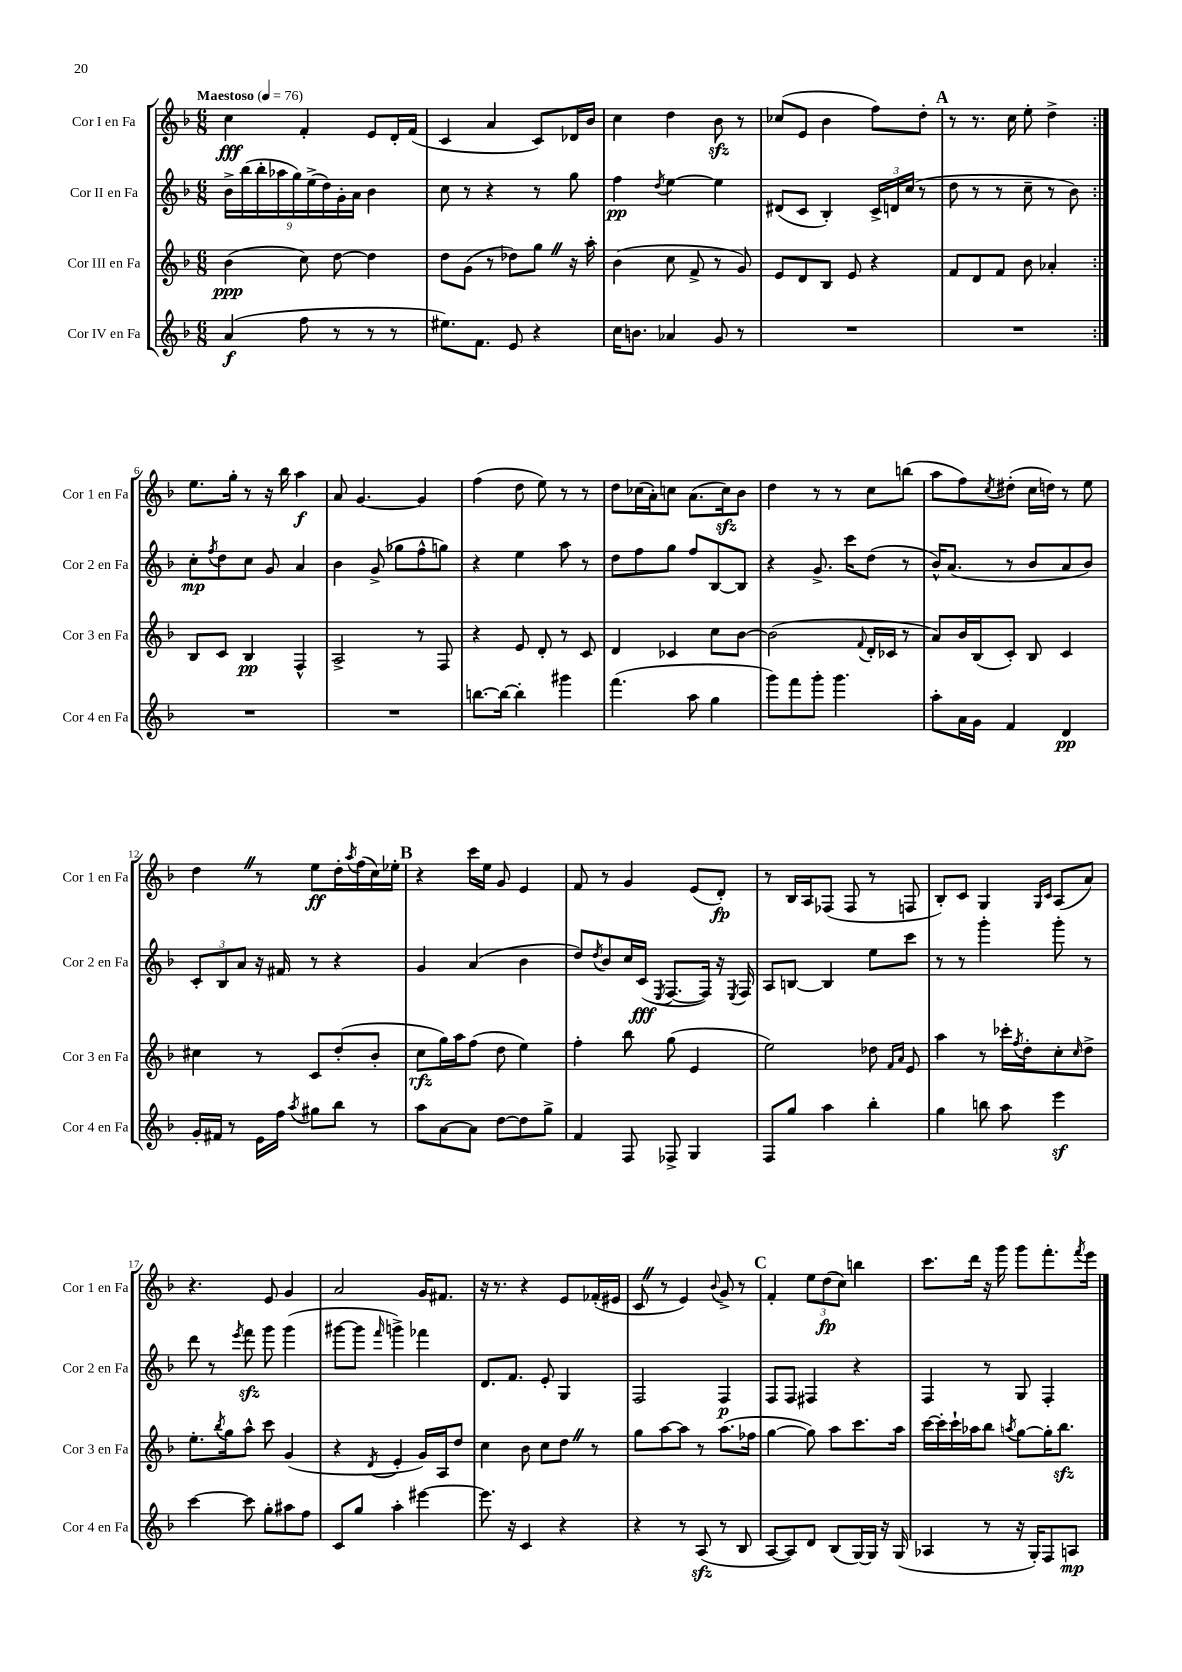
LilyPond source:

<<
\new StaffGroup <<
\new Staff = "s0" \with { instrumentName = "Cor I en Fa" shortInstrumentName = "Cor 1 en Fa" } {
    \clef treble \key f \major \numericTimeSignature \time 6/8 \tempo "Maestoso" 4 = 76
    \repeat volta 2 { c''4\fff f'4-. e'8 d'16-. f'16( |
    c'4 a'4 c'8) des'16 bes'16 |
    c''4 d''4 bes'8\sfz r8 |
    ces''8( e'8 bes'4 f''8) d''8-. |
    \mark \markup { \bold "A" } r8 r8. c''16 e''8-. d''4-> | }
    e''8. g''16-. r8 r16 bes''16 a''4\f |
    a'8 g'4.~ g'4 |
    f''4( d''8 e''8) r8 r8 |
    d''8 ces''16( a'16-.) c''8 a'8.( c''16\sfz) bes'8 |
    d''4 r8 r8 c''8 b''8( |
    a''8 f''8) \acciaccatura { c''8 } dis''8-.( c''16 d''16) r8 e''8 |
    d''4 \once \override BreathingSign.text = \markup { \musicglyph "scripts.caesura.straight" } \breathe r8 e''8\ff d''16-. \acciaccatura { a''8 } f''16( c''16) ees''16-. |
    \mark \markup { \bold "B" } r4 c'''16 e''16 g'8 e'4 |
    f'8 r8 g'4 e'8( d'8-.\fp) |
    r8 bes16 a16 fes8( fes8 r8 f8 |
    bes8-.) c'8 g4 \grace { g16 c'16 } a8( a'8) |
    r4. e'8 g'4 |
    a'2 g'16 fis'8. |
    r16 r8. r4 e'8 fes'16-.( eis'16 |
    c'8 \once \override BreathingSign.text = \markup { \musicglyph "scripts.caesura.straight" } \breathe r8 e'4) \appoggiatura { bes'8 } g'8-> r8 |
    \mark \markup { \bold "C" } f'4-. \tuplet 3/2 { e''8 d''8\fp( c''8) } b''4 |
    c'''8. d'''16 r16 g'''16 g'''8 f'''8.-. \acciaccatura { f'''8 } e'''16 \bar "|." |
}
\new Staff = "s1" \with { instrumentName = "Cor II en Fa" shortInstrumentName = "Cor 2 en Fa" } {
    \clef treble \key f \major \numericTimeSignature \time 6/8
    \repeat volta 2 { \tuplet 9/8 { bes'16-> bes''16( bes''16-. aes''16 g''16) e''16->( d''16) g'16-. a'16 } bes'4 |
    c''8 r8 r4 r8 g''8 |
    f''4\pp \acciaccatura { d''8 } e''4~ e''4 |
    dis'8( c'8 bes4-.) \tuplet 3/2 { c'16-> d'16 c''16( } r8 |
    \mark \markup { \bold "A" } d''8 r8 r8 c''8-- r8 bes'8) | }
    c''8-.\mp \acciaccatura { f''8 } d''8 c''8 g'8 a'4 |
    bes'4 g'8->( ges''8 f''8-^ g''8) |
    r4 e''4 a''8 r8 |
    d''8 f''8 g''8 f''8 bes8~ bes8 |
    r4 g'8.-> c'''16 d''8( r8 |
    bes'16-^) a'8.( r8 bes'8 a'8 bes'8) |
    \tuplet 3/2 { c'8-. bes8 a'8 } r16 fis'16 r8 r4 |
    \mark \markup { \bold "B" } g'4 a'4( bes'4 |
    d''8) \acciaccatura { d''8 } bes'8 c''16 c'16\fff( \acciaccatura { e8 } f8.~ f16) r16 \acciaccatura { e8 } f16 |
    a8 b8~ b4 e''8 c'''8 |
    r8 r8 g'''4-. g'''8-. r8 |
    d'''8 r8 \acciaccatura { e'''8 } f'''8\sfz g'''8 g'''4( |
    gis'''8~ gis'''8 \grace { f'''16 } g'''4->) fes'''4 |
    d'8. f'8. e'8-. g4 |
    f2 f4\p |
    \mark \markup { \bold "C" } f8 f8 fis4 r4 |
    f4 r8 g8 f4-. \bar "|." |
}
\new Staff = "s2" \with { instrumentName = "Cor III en Fa" shortInstrumentName = "Cor 3 en Fa" } {
    \clef treble \key f \major \numericTimeSignature \time 6/8
    \repeat volta 2 { bes'4\ppp( c''8) d''8~ d''4 |
    d''8 g'8( r8 des''8) g''8 \once \override BreathingSign.text = \markup { \musicglyph "scripts.caesura.straight" } \breathe r16 a''16-. |
    bes'4( c''8 f'8-> r8 g'8) |
    e'8 d'8 bes8 e'8 r4 |
    \mark \markup { \bold "A" } f'8 d'8 f'8 bes'8 aes'4-. | }
    bes8 c'8 bes4\pp f4-^ |
    a2-> r8 f8 |
    r4 e'8 d'8-. r8 c'8 |
    d'4 ces'4 c''8 bes'8~ |
    bes'2( \appoggiatura { f'8 } d'16-. ces'16 r8 |
    a'8) bes'16 bes16( c'8-.) bes8 c'4 |
    cis''4 r8 c'8 d''8-.( bes'8-. |
    \mark \markup { \bold "B" } c''8\rfz g''16) a''16 f''8( d''8 e''4) |
    f''4-. bes''8 g''8( e'4 |
    e''2) des''8 \grace { f'16 a'16 } e'8 |
    a''4 r8 ces'''16-. \acciaccatura { f''8 } d''16-. c''8-. \grace { c''16 } d''8-> |
    e''8.-. \acciaccatura { bes''8 } g''16 a''8-^ c'''8 g'4( |
    r4 \acciaccatura { d'8 } e'4-. g'16) a16 d''8 |
    c''4 bes'8 c''8 d''8 \once \override BreathingSign.text = \markup { \musicglyph "scripts.caesura.straight" } \breathe r8 |
    g''8 a''8~ a''8 r8 a''8.( fes''16 |
    \mark \markup { \bold "C" } g''4~ g''8) a''8 c'''8. a''16 |
    c'''16~ c'''16-. c'''16-! aes''16 bes''8 \acciaccatura { a''8 } g''8~ g''16-. bes''8.\sfz \bar "|." |
}
\new Staff = "s3" \with { instrumentName = "Cor IV en Fa" shortInstrumentName = "Cor 4 en Fa" } {
    \clef treble \key f \major \numericTimeSignature \time 6/8
    \repeat volta 2 { a'4\f( f''8 r8 r8 r8 |
    eis''8.) f'8. e'8 r4 |
    c''16 b'8. aes'4 g'8 r8 |
    R2. |
    \mark \markup { \bold "A" } R2. | }
    R2. |
    R2. |
    b''8.~ b''16~ b''4-. gis'''4 |
    f'''4.( a''8 g''4 |
    g'''8) f'''8 g'''8-. g'''4. |
    a''8-. a'16 g'16 f'4 d'4\pp |
    g'16-. fis'16 r8 e'16 f''16 \acciaccatura { a''8 } gis''8 bes''8 r8 |
    \mark \markup { \bold "B" } a''8 a'8~ a'8 d''8~ d''8 g''8-> |
    f'4 f8 fes8-> g4 |
    f8 g''8 a''4 bes''4-. |
    g''4 b''8 a''8 e'''4\sf |
    c'''4~ c'''8 g''8-. ais''8 f''8 |
    c'8 g''8 a''4-. eis'''4~ |
    eis'''8. r16 c'4 r4 |
    r4 r8 a8\sfz( r8 bes8 |
    \mark \markup { \bold "C" } a8~ a8) d'8 bes8( g16~) g16 r16 g16( |
    aes4 r8 r16 g16-.) f8 a8\mp \bar "|." |
}
>>
>>
